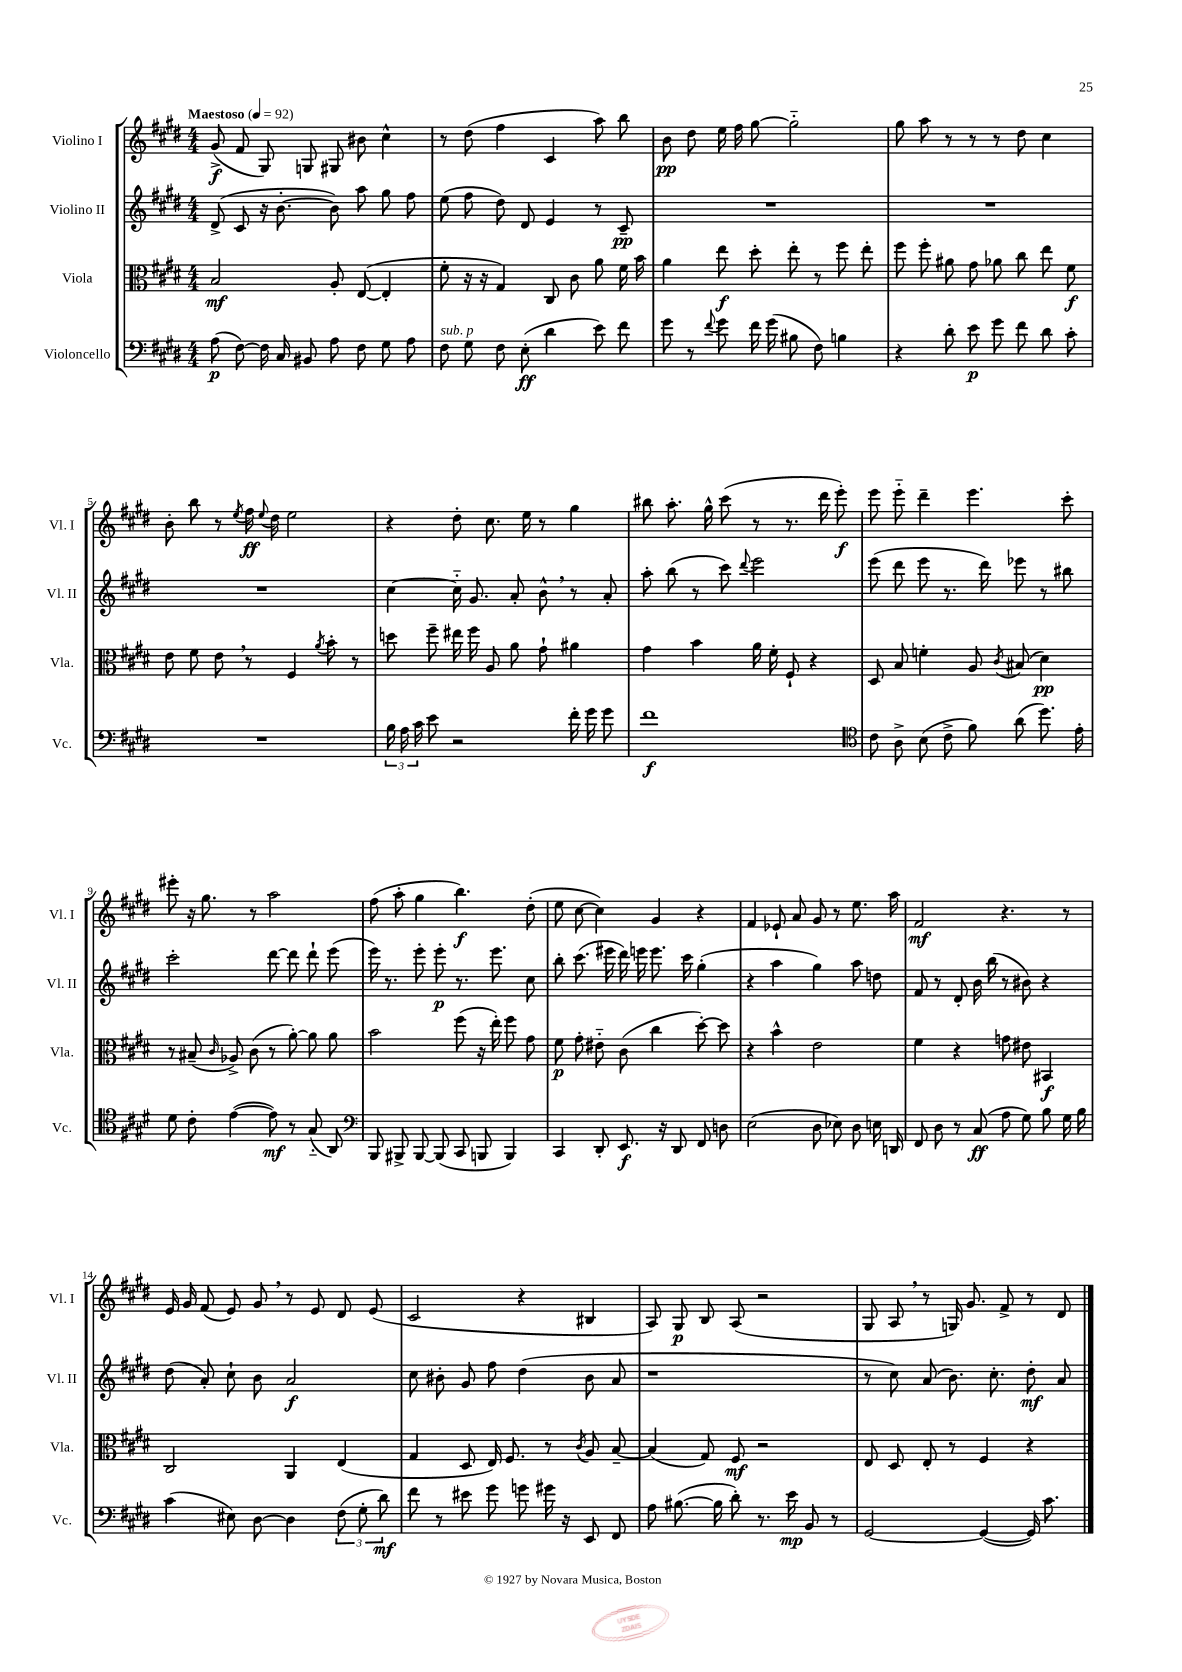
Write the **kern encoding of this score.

**kern	**dynam	**kern	**dynam	**kern	**dynam	**kern	**dynam
*part4	*part4	*part3	*part3	*part2	*part2	*part1	*part1
*staff4	*staff4	*staff3	*staff3	*staff2	*staff2	*staff1	*staff1
*I"Violoncello	*	*I"Viola	*	*I"Violino II	*	*I"Violino I	*
*I'Vc.	*	*I'Vla.	*	*I'Vl. II	*	*I'Vl. I	*
*clefF4	*	*clefC3	*	*clefG2	*	*clefG2	*
*k[f#c#g#d#]	*	*k[f#c#g#d#]	*	*k[f#c#g#d#]	*	*k[f#c#g#d#]	*
*M4/4	*	*M4/4	*	*M4/4	*	*M4/4	*
*MM92	*	*MM92	*	*MM92	*	*MM92	*
=1	=1	=1	=1	=1	=1	=1	=1
!	!	!	!	!	!	!LO:TX:a:B:t=Maestoso	!
(8A\	p	2B/	mf	(8d#^/	.	(8g#^/	f
[8F#\)	.	.	.	8c#/	.	8f#/	.
16F#\]	.	.	.	16r	.	8G#/)	.
16C#/	.	.	.	[8.b'\	.	.	.
8BB#X/	.	.	.	.	.	8Gn/	.
8A\	.	8A'/	.	8b\])	.	8G#X/	.
8F#\	.	([8E/	.	8aa\	.	8b#X\	.
8G#\	.	4E'/]	.	8gg#\	.	4cc#^^\	.
8A\	.	.	.	8ff#\	.	.	.
=2	=2	=2	=2	=2	=2	=2	=2
!LO:TX:a:i:t=sub. p	!	!	!	!	!	!	!
8F#\	.	8f#'\	.	(8ee\	.	8r	.
8G#\	.	16r	.	8ff#\	.	(8dd#\	.
.	.	16r	.	.	.	.	.
8F#\	.	4G#/)	.	8dd#\)	.	4ff#\	.
(8E'\	ff	.	.	8d#/	.	.	.
4d#\	.	8C#/	.	4e/	.	4c#/	.
.	.	8c#\	.	.	.	.	.
8e\)	.	8a\	.	8r	.	8aa\)	.
8f#\	.	16f#\	.	8c#~/	pp	8bb\	.
.	.	16b\	.	.	.	.	.
=3	=3	=3	=3	=3	=3	=3	=3
8g#\	.	4a\	.	1r	.	8b\	pp
8r	.	.	.	.	.	8dd#\	.
8qqf#/	.	.	.	.	.	.	.
8g#\	.	8ee\	f	.	.	16ee\	.
.	.	.	.	.	.	16ff#\	.
16f#\	.	8dd#'\	.	.	.	[8gg#\	.
(16g#\	.	.	.	.	.	.	.
8B#X\	.	8ee'\	.	.	.	2gg#\]	.
8F#\)	.	8r	.	.	.	.	.
4Bn\	.	8ff#\	.	.	.	.	.
.	.	8ee'\	.	.	.	.	.
=4	=4	=4	=4	=4	=4	=4	=4
4r	.	8ff#\	.	1r	.	8gg#\	.
.	.	8ff#'\	.	.	.	8aa\	.
8d#'\	.	8a#X\	.	.	.	8r	.
8e\	p	8g#\	.	.	.	8r	.
8g#\	.	8a-X\	.	.	.	8r	.
8f#\	.	8cc#\	.	.	.	8dd#\	.
8d#\	.	8ee\	.	.	.	4cc#\	.
8c#'\	.	8f#\	f	.	.	.	.
!!LO:LB:g=z
=5	=5	=5	=5	=5	=5	=5	=5
1r	.	8e\	.	1r	.	8b'\	.
.	.	8f#\	.	.	.	8bb\	.
.	.	8e,\	.	.	.	8r	.
.	.	.	.	.	.	8qee/	.
.	.	8r	.	.	.	16ff#\	ff
.	.	.	.	.	.	8qqee/	.
.	.	.	.	.	.	16dd#\	.
.	.	4F#/	.	.	.	2ee\	.
.	.	8qa/	.	.	.	.	.
.	.	8b'\	.	.	.	.	.
.	.	8r	.	.	.	.	.
=6	=6	=6	=6	=6	=6	=6	=6
24B\	.	8ddn\	.	[4cc#\	.	4r	.
24A\	.	.	.	.	.	.	.
24c#\	.	.	.	.	.	.	.
8e\	.	8ff#~\	.	.	.	.	.
2r	.	16ee#X\	.	16cc#\]	.	8dd#'\	.
.	.	16ff#\	.	8.g#/	.	.	.
.	.	8A/	.	.	.	8.cc#\	.
.	.	8a\	.	8a'/	.	.	.
.	.	.	.	.	.	16ee\	.
.	.	8g#`\	.	8b^^,\	.	8r	.
16f#'\	.	4a#X\	.	8r	.	4gg#\	.
16g#\	.	.	.	.	.	.	.
8g#\	.	.	.	8a'/	.	.	.
=7	=7	=7	=7	=7	=7	=7	=7
1f#	f	4g#\	.	8aa'\	.	8bb#X\	.
.	.	.	.	(8bb\	.	8.aa'\	.
.	.	4b\	.	8r	.	.	.
.	.	.	.	.	.	16gg#^^\	.
.	.	.	.	8ccc#\)	.	(8ccc#\	.
.	.	.	.	8qqddd#/	.	.	.
.	.	16a\	.	2eee\	.	8r	.
.	.	16f#'\	.	.	.	.	.
.	.	8F#`/	.	.	.	8.r	.
.	.	4r	.	.	.	.	.
.	.	.	.	.	.	16ddd#\	.
.	.	.	.	.	.	8eee'\)	f
=8	=8	=8	=8	=8	=8	=8	=8
*clefC4	*	*	*	*	*	*	*
8c#\	.	8D#/	.	(8eee\	.	8eee\	.
8A^\	.	8B/	.	8ddd#\	.	8eee\	.
(8B\	.	4fn'\	.	8eee\	.	4ddd#~\	.
8c#^\	.	.	.	8.r	.	.	.
8f#\)	.	8A/	.	.	.	4.eee\	.
.	.	.	.	16ddd#\)	.	.	.
.	.	8qc#/	.	.	.	.	.
(8a\	.	(8B#X/	.	8eee-X\	.	.	.
8.dd#\)	.	4d#\)	pp	8r	.	.	.
.	.	.	.	8bb#X\	.	8ccc#'\	.
16e'\	.	.	.	.	.	.	.
!!LO:LB:g=z
=9	=9	=9	=9	=9	=9	=9	=9
8d#\	.	8r	.	2ccc#'\	.	8eee#X'\	.
8c#'\	.	(8B#X~/	.	.	.	16r	.
.	.	.	.	.	.	8.gg#\	.
.	.	16qqc#/	.	.	.	.	.
([4e\	.	8A-X^/)	.	.	.	.	.
.	.	(8c#\	.	.	.	8r	.
8e\])	mf	8r	.	[8ddd#\	.	2aa\	.
8r	.	[8a'\)	.	8ddd#\]	.	.	.
(8G#/	.	8a\]	.	8ddd#`\	.	.	.
8AA/)	.	8a\	.	(8eee\	.	.	.
=10	=10	=10	=10	=10	=10	=10	=10
*clefF4	*	*	*	*	*	*	*
8BBB/	.	2b\	.	16eee\)	.	(8ff#\	.
.	.	.	.	8.r	.	.	.
8BBB#X^/	.	.	.	.	.	8aa'\	.
[8BBB#/	.	.	.	8eee'\	.	4gg#\	.
(8BBB#/]	.	.	.	8eee'\	p	.	.
8CC#/	.	(8ff#\	.	8.r	.	4.bb\)	f
8BBBn/	.	16r	.	.	.	.	.
.	.	16ee'\)	.	8.eee\	.	.	.
4BBB/)	.	8ff#\	.	.	.	.	.
.	.	8g#\	.	8cc#\	.	(8dd#'\	.
=11	=11	=11	=11	=11	=11	=11	=11
4CC#/	.	8f#\	p	8bb'\	.	8ee\	.
.	.	8g#'\	.	(8.ccc#\	.	[8cc#\	.
8DD#'/	.	8e#X\	.	.	.	4cc#\])	.
.	.	.	.	16eee#X\	.	.	.
8.EE/	f	(8c#\	.	16ddd#\)	.	.	.
.	.	.	.	16eeen\	.	.	.
.	.	4cc#\	.	8.eee\	.	4g#/	.
16r	.	.	.	.	.	.	.
8DD#/	.	.	.	.	.	.	.
.	.	.	.	16ccc#\	.	.	.
8FF#/	.	[8dd#'\)	.	(4gg#'\	.	4r	.
8Dn\	.	8dd#\]	.	.	.	.	.
=12	=12	=12	=12	=12	=12	=12	=12
(2E\	.	4r	.	4r	.	4f#/	.
.	.	4b^^\	.	4aa\	.	8e-X`/	.
.	.	.	.	.	.	8a/	.
8D#\	.	2e\	.	4gg#\)	.	8g#/	.
8E-X\)	.	.	.	.	.	8r	.
8D#\	.	.	.	8aa\	.	8.ee\	.
16En\	.	.	.	8ddn\	.	.	.
16DDn/	.	.	.	.	.	16aa\	.
=13	=13	=13	=13	=13	=13	=13	=13
8FF#/	.	4f#\	.	8f#/	.	2f#/	mf
8D#\	.	.	.	8r	.	.	.
8r	.	4r	.	8d#'/	.	.	.
(8C#/	ff	.	.	16b\	.	.	.
.	.	.	.	(16bb\	.	.	.
8A\	.	8gn\	.	8r	.	4.r	.
8G#\)	.	8e#X\	.	8b#X\)	.	.	.
8B\	.	4BB#X/	f	4r	.	.	.
16G#\	.	.	.	.	.	8r	.
16B\	.	.	.	.	.	.	.
!!LO:LB:g=z
=14	=14	=14	=14	=14	=14	=14	=14
(4c#\	.	2C#/	.	(8dd#\	.	16e/	.
.	.	.	.	.	.	16g#/	.
.	.	.	.	8a'/)	.	(8f#/	.
8E#X\)	.	.	.	8cc#`\	.	8e/)	.
[8D#\	.	.	.	8b\	.	8g#,/	.
4D#\]	.	4AA/	.	2a/	f	8r	.
.	.	.	.	.	.	8e/	.
(12F#\	.	(4E/	.	.	.	8d#/	.
12G#'\	.	.	.	.	.	.	.
.	.	.	.	.	.	(8e/	.
12d#\)	mf	.	.	.	.	.	.
=15	=15	=15	=15	=15	=15	=15	=15
8f#\	.	4G#/	.	8cc#\	.	2c#/	.
8r	.	.	.	8b#X'\	.	.	.
8e#X\	.	8D#/	.	8g#/	.	.	.
8g#\	.	16E/)	.	8ff#\	.	.	.
.	.	8.F#/	.	.	.	.	.
8gn\	.	.	.	(4dd#\	.	4r	.
16g#X\	.	8r	.	.	.	.	.
16r	.	.	.	.	.	.	.
.	.	8qc#/	.	.	.	.	.
8EE/	.	8A/	.	8b#\	.	4B#X/	.
8FF#/	.	[8B~/	.	8a/	.	.	.
=16	=16	=16	=16	=16	=16	=16	=16
8A\	.	(4B/]	.	1r	.	8A/)	.
([8.B#X\	.	.	.	.	.	8G#/	p
.	.	8G#/)	.	.	.	8B/	.
16B#\]	.	.	.	.	.	.	.
8d#'\)	.	8F#/	mf	.	.	(8A/	.
8.r	.	2r	.	.	.	2r	.
16e\	mp	.	.	.	.	.	.
8BB/	.	.	.	.	.	.	.
8r	.	.	.	.	.	.	.
=17	=17	=17	=17	=17	=17	=17	=17
[2GG#/	.	8E/	.	8r	.	8G#/	.
.	.	8D#/	.	8cc#\)	.	8A,/	.
.	.	8E'/	.	(8a/	.	8r	.
.	.	8r	.	8.b\)	.	16Gn/)	.
.	.	.	.	.	.	8.g#/	.
(4GG#/_	.	4F#/	.	.	.	.	.
.	.	.	.	8.cc#'\	.	.	.
.	.	.	.	.	.	8f#^/	.
16GG#/])	.	4r	.	8dd#'\	mf	8r	.
8.c#\	.	.	.	.	.	.	.
.	.	.	.	8a/	.	8d#/	.
==	==	==	==	==	==	==	==
*-	*-	*-	*-	*-	*-	*-	*-
